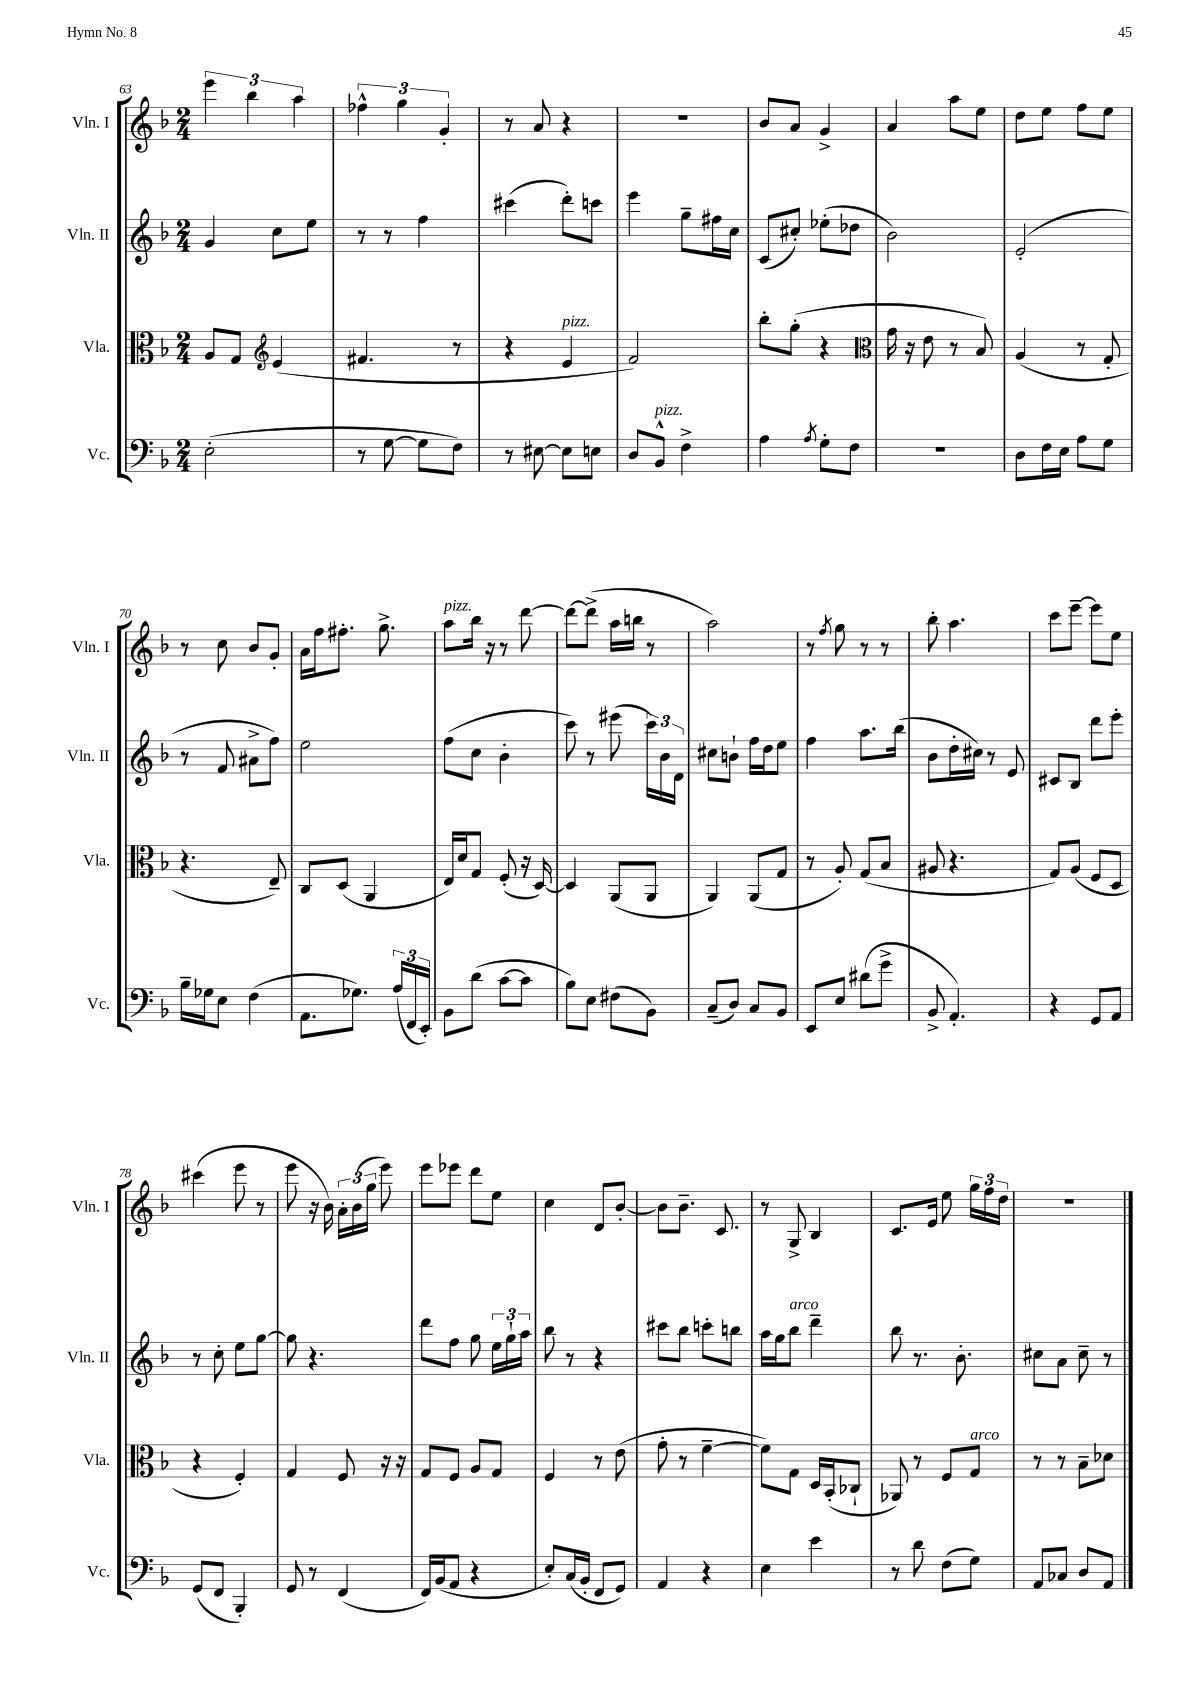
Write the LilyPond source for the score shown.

<<
\new StaffGroup <<
\new Staff = "s0" \with { instrumentName = "Vln. I" shortInstrumentName = "Vln. I" } {
    \clef treble \key f \major \numericTimeSignature \time 2/4
    \autoBeamOff \tuplet 3/2 { e'''4 bes''4 a''4 } |
    \tuplet 3/2 { fes''4-^ g''4 g'4-. } |
    r8 a'8 r4 |
    R2 |
    bes'8[ a'8] g'4-> |
    a'4 a''8[ e''8] |
    d''8[ e''8] f''8[ e''8] |
    r8 c''8 bes'8[ g'8]-. |
    a'16[ f''16 fis''8.]-. g''8.-> |
    a''8[^\markup { \italic "pizz." } bes''16] r16 r8 d'''8~ |
    d'''8[~ d'''8]->( a''16[ b''16] r8 |
    a''2) |
    r8 \acciaccatura { f''8 } g''8 r8 r8 |
    bes''8-. a''4. |
    c'''8[ e'''8]~-- e'''8[ e''8] |
    cis'''4( e'''8 r8 |
    e'''8 r16 bes'16) \tuplet 3/2 { a'16[-. bes'16( g''16] } e'''8) |
    e'''8[ ees'''8] d'''8[ e''8] |
    c''4 d'8[ bes'8]~-. |
    bes'8[ bes'8.]-- c'8. |
    r8 g8-> bes4 |
    c'8.[ e'16] e''8 \tuplet 3/2 { g''16[ f''16 d''16] } |
    r2 \bar "|." |
}
\new Staff = "s1" \with { instrumentName = "Vln. II" shortInstrumentName = "Vln. II" } {
    \clef treble \key f \major \numericTimeSignature \time 2/4
    \autoBeamOff g'4 c''8[ e''8] |
    r8 r8 f''4 |
    cis'''4( d'''8[-.) c'''8] |
    e'''4 g''8[-- fis''16 c''16] |
    c'8[( cis''8]-.) ees''8[-.( des''8] |
    bes'2) |
    e'2-.( |
    r8 f'8 ais'8[-> f''8]) |
    e''2 |
    f''8[( c''8] bes'4-. |
    c'''8) r8 eis'''8( \tuplet 3/2 { c'''16[) bes'16 d'16] } |
    cis''8[ b'8]-! f''16[ d''16 e''8] |
    f''4 a''8.[ bes''16]( |
    bes'8[ d''16-. cis''16]) r8 e'8 |
    cis'8[ bes8] d'''8[ e'''8]-. |
    r8 c''8-. e''8[ g''8]~ |
    g''8 r4. |
    d'''8[ f''8] g''8 \tuplet 3/2 { e''16[ g''16-! a''16] } |
    bes''8 r8 r4 |
    cis'''8[ bes''8] c'''8[-. b''8] |
    a''16[ g''16 bes''8]^\markup { \italic "arco" } d'''4-- |
    bes''8 r8. bes'8.-. |
    cis''8[ a'8] cis''8-- r8 \bar "|." |
}
\new Staff = "s2" \with { instrumentName = "Vla." shortInstrumentName = "Vla." } {
    \clef alto \key f \major \numericTimeSignature \time 2/4
    \autoBeamOff a8[ g8] \clef treble e'4( |
    fis'4. r8 |
    r4 e'4^\markup { \italic "pizz." } |
    f'2) |
    bes''8[-. g''8]-.( r4 |
    \clef alto g'16 r16 e'8 r8 bes8) |
    a4( r8 g8-. |
    r4. e8--) |
    c8[ d8]( a,4 |
    e16[) d'16 g8] f8-.( r16 d16~) |
    d4 a,8[( a,8] |
    a,4) a,8[( g8] |
    r8 a8-.) g8[( bes8] |
    ais8 r4. |
    g8[) a8]( f8[ d8] |
    r4 f4-.) |
    g4 f8 r16 r16 |
    g8[ f8] a8[ g8] |
    f4 r8 e'8( |
    g'8-. r8 f'4~-- |
    f'8[) g8] d16[ bes,16-.( ces8]-! |
    aes,8) r8 f8[ g8]^\markup { \italic "arco" } |
    r8 r8 bes8[-- des'8] \bar "|." |
}
\new Staff = "s3" \with { instrumentName = "Vc." shortInstrumentName = "Vc." } {
    \clef bass \key f \major \numericTimeSignature \time 2/4
    \autoBeamOff e2-.( |
    r8 g8~ g8[ f8]) |
    r8 eis8~ eis8[ e8] |
    d8[ bes,8]-^^\markup { \italic "pizz." } f4-> |
    a4 \acciaccatura { a8 } g8[-. f8] |
    r2 |
    d8[ f16 e16] a8[ g8] |
    bes16[-- ges16 e8] f4( |
    a,8.[ ges8.]) \tuplet 3/2 { a16[( f,16 e,16]-.) } |
    bes,8[ d'8]( c'8[~ c'8] |
    bes8[) e8] fis8[( bes,8]) |
    c8[--( d8]) c8[ bes,8] |
    e,8[ e8] dis'8[( g'8]-> |
    bes,8-> a,4.-.) |
    r4 g,8[ a,8] |
    g,8[( f,8] bes,,4-.) |
    g,8 r8 f,4( |
    f,16[) bes,16( a,8] r4 |
    e8[-.) c16( bes,16]-. f,8[ g,8]) |
    a,4 r4 |
    e4 e'4 |
    r8 d'8 f8[( g8]) |
    a,8[ ces8] d8[ a,8] \bar "|." |
}
>>
>>
\layout { \context { \Score currentBarNumber = #63 } }
